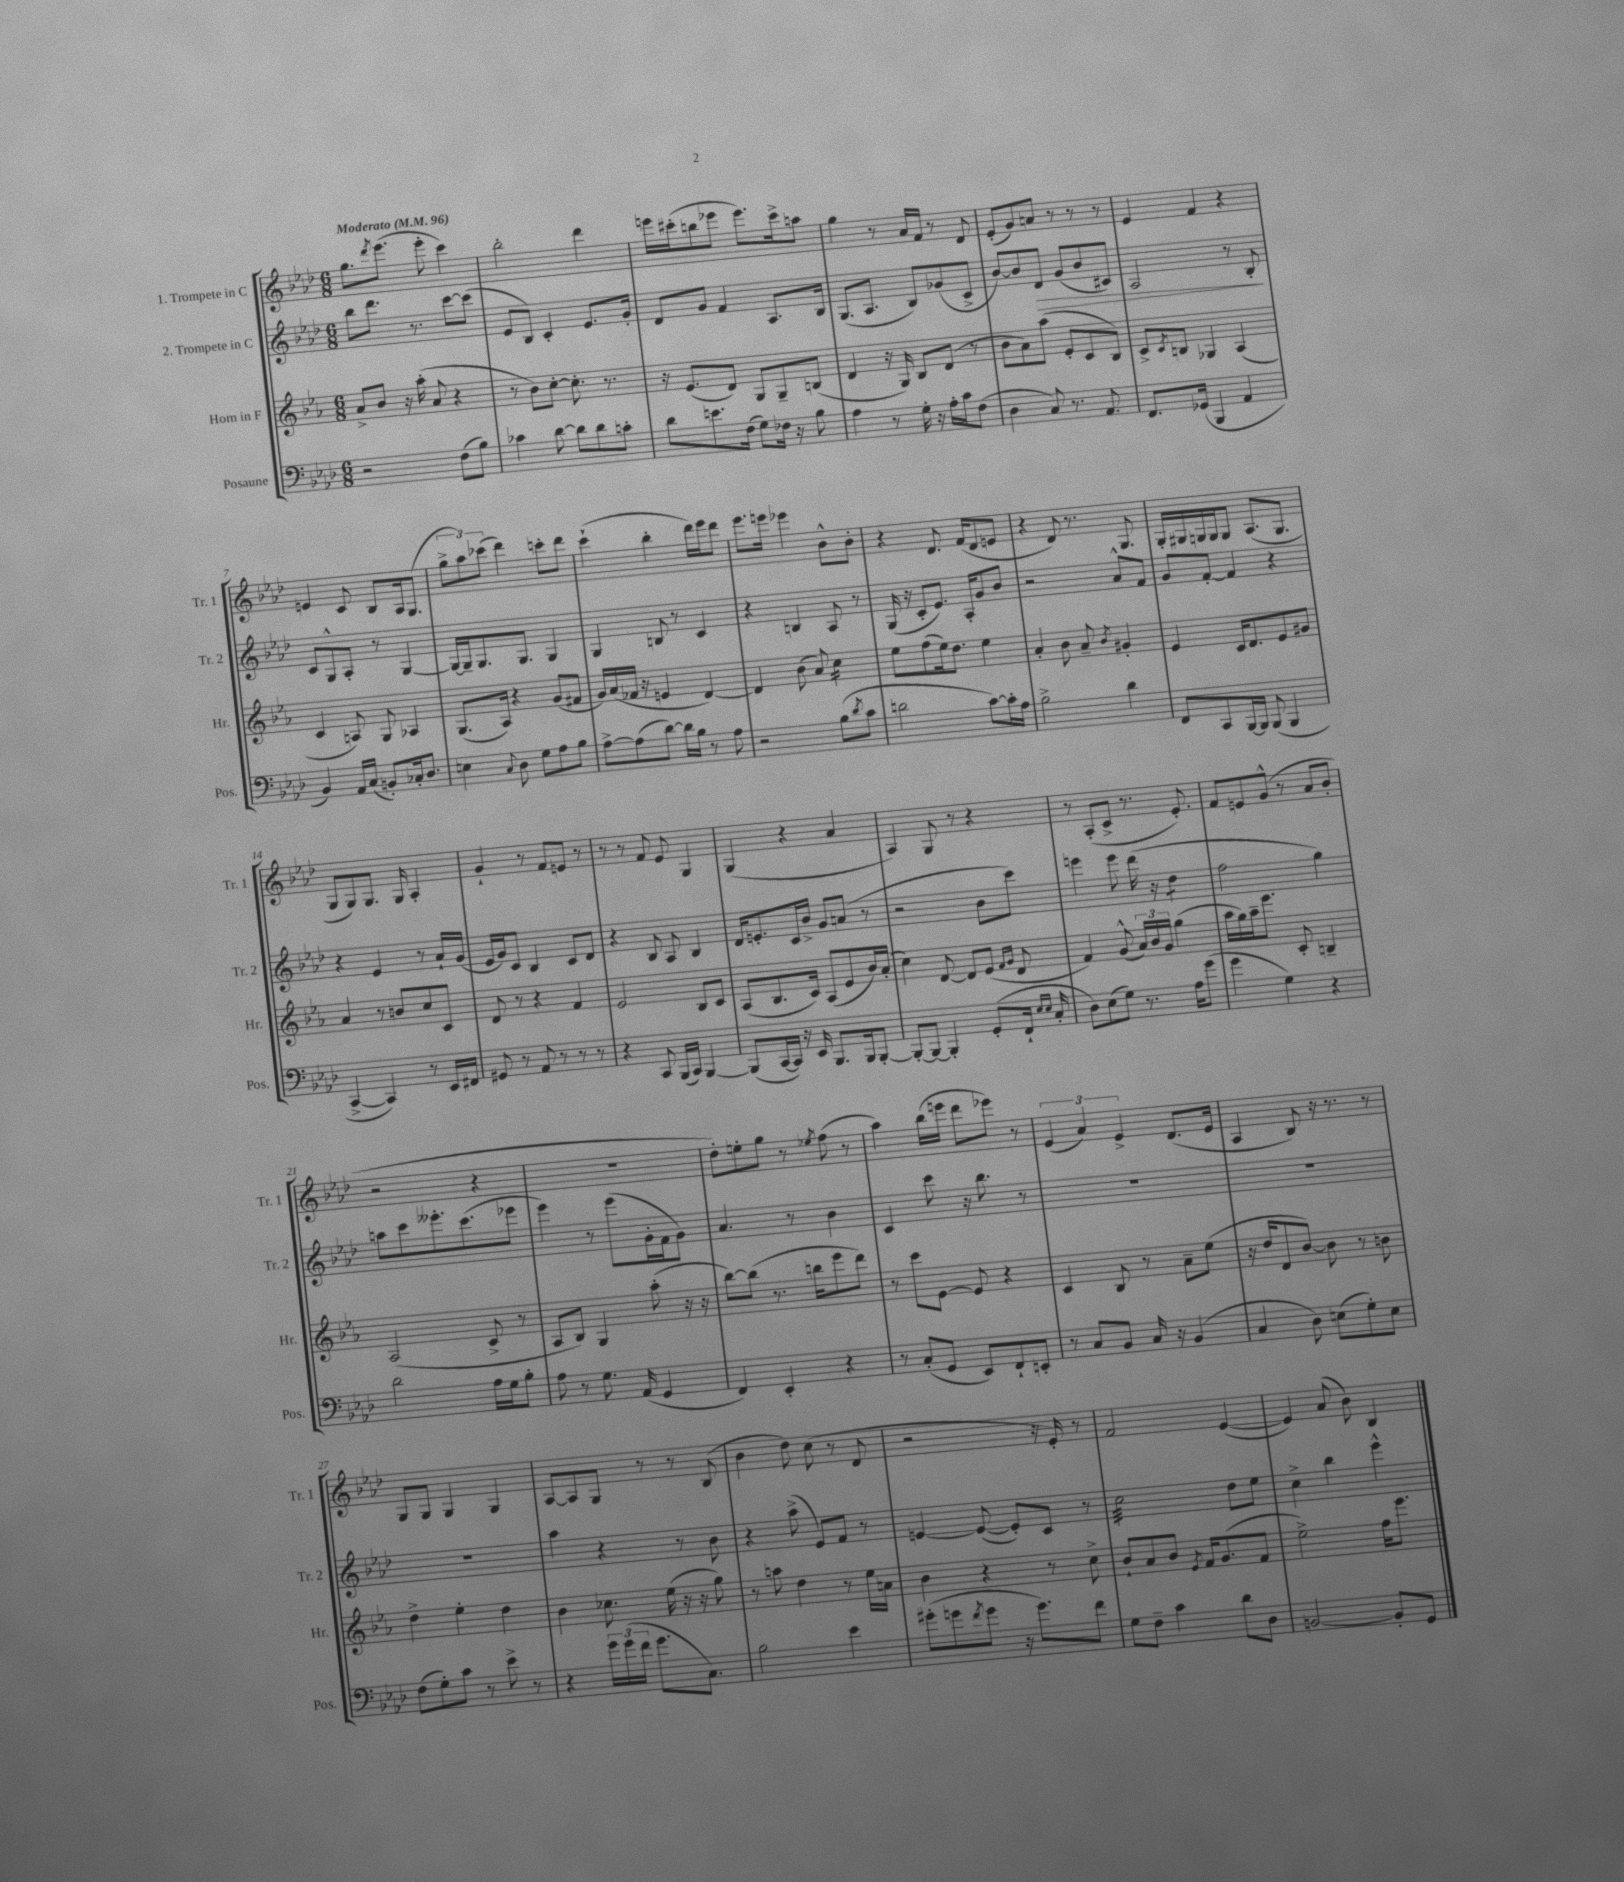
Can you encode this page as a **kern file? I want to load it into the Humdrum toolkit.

**kern	**kern	**kern	**dynam	**kern
*part4	*part3	*part2	*part2	*part1
*staff4	*staff3	*staff2	*staff2	*staff1
*I"Posaune	*I"Horn in F	*I"2. Trompete in C	*	*I"1. Trompete in C
*I'Pos.	*I'Hr.	*I'Tr. 2	*	*I'Tr. 1
*clefF4	*clefG2	*clefG2	*	*clefG2
*k[b-e-a-d-]	*k[b-e-a-]	*k[b-e-a-d-]	*	*k[b-e-a-d-]
*M6/8	*M6/8	*M6/8	*	*M6/8
*MM96	*MM96	*MM96	*	*MM96
=1	=1	=1	=1	=1
!	!	!	!	!LO:TX:a:B:t=Moderato
2r	8a-^/L	8bb-\L	.	8.gg\L
.	8b-/J	8.ddd-\J	.	.
.	.	.	.	8qddd-/
.	.	.	.	(8.eee-\J
.	16r	.	.	.
.	(16aa-'\	8.r	.	.
.	8a-/	.	.	8eee-'\
(8F\L	4r	[8ccc\L	.	4ccc\)
8B-\J)	.	(8ccc\J]	.	.
=2	=2	=2	=2	=2
4c-X\	8r	8e-/L	.	2bb-'\
.	8b-\L)	8B-/J)	.	.
[8d-\	[8cc'\J	4c'/	.	.
8d-\L]	8.cc'\]	.	.	.
8d-\	.	8.e-/L	.	4ddd-\
.	8.r	.	.	.
8cn'\J	.	.	.	.
.	.	16g'/Jk	.	.
=3	=3	=3	=3	=3
8d-\L	16r	8d-/L	.	16eeen\LL
.	(8.e-/L	.	.	(16ccc#X'\J
8.en\	.	8g/J	.	8bbn\
.	8d/J)	4f/	.	8eee-X\J
(16F\Jk	.	.	.	.
8G\L)	8G/L	.	.	8.eee-\L)
16F-X\Jk	8G~/	8.A-/L	.	.
16r	.	.	.	16ccc#^\k
8B-\	(8Bn/J	.	.	8aan\J
.	.	16B-/Jk	.	.
=4	=4	=4	=4	=4
4A-\	4d/	(8.G/L	.	4gg\
.	.	8.A-/J	.	.
8r	16r	.	.	8r
.	16G/)	.	.	.
16G'\	8B-/L	8B-/L)	.	16a-/LL
16r	.	.	.	16f/JJ
16A-'\LL	(8d/J	(8g-X/	.	8r
16c\J	.	.	.	.
(8F\J	8r	8c^/J	.	8d-/
=5	=5	=5	=5	=5
4D-\	8b-\L	[8b-/L)	.	(8e-'/L
.	8a-\)	8b-/]	.	8g/)
!	!	!	!LO:HP:b	!
8C/)	(8aa-\J	8d-/J	>	8an/J
8.r	8e-'/L	(8g/L	.	8r
.	8c/	8b-/	.	8r
8.AA-/	.	.	.	.
.	8B-/J)	8c#X/J)	.	8r
=6	=6	=6	=6	=6
8.FF/L	8c^/L	2A-/	.	4e-/
.	8qc/	.	.	.
.	8Bn/J	.	.	.
(16GG-X/Jk	.	.	.	.
4BBB-/	4G-X/	.	.	4f/
4AA-/	(4A-/	8r	.	4r
.	.	8B-'/	.	.
.	.	.	]	.
!!LO:LB:g=z
=7	=7	=7	=7	=7
4BB-/)	4c/	8c/L	.	4en/
.	.	8G^^/	.	.
16AA-/LL	8An/)	8A-'/J	.	8c/
(16C/JJ	.	.	.	.
8BBn'/L)	8G/	8r	.	8B-/L
16C-X'/k	4A-X/	[4G/	.	16A-/k
8.D-/J	.	.	.	(8.G/J
=8	=8	=8	=8	=8
4En\	(8.G/L	16G/LL_	.	12gg^\L
.	.	16G~/J]	.	.
.	.	.	.	12aa-\)
.	.	8.G/	.	.
.	.	.	.	(12ccc-X\J
.	16A-/Jk)	.	.	.
8qqC/	.	.	.	.
8D-\	4r	.	.	4ddd-\)
.	.	8.G/J	.	.
8G\L	.	.	.	.
8A-\	(8g/L	4G/	.	8cccn'\L
8B-\J	8f#X/J	.	.	8ddd-\J
=9	=9	=9	=9	=9
[8A-^\L	16g/LL)	4G/	.	(4ccc`\
.	(16a-/	.	.	.
(8A-\]	16f-X/JJ	.	.	.
.	16r	.	.	.
[8d-\J)	4en/	8Bn/	.	4bb-'\
16d-\LL]	.	8r	.	.
16B-\JJ	.	.	.	.
8r	[4d/)	4c/	.	16ddd-\LL)
.	.	.	.	16eee-\J
8A-\	.	.	.	8ddd-\J
=10	=10	=10	=10	=10
2r	4d/]	4r	.	8.eee-\L
.	.	.	.	16eeen\Jk
.	(8b-\	4Bn/	.	4eee-X\
.	8a-/)	.	.	.
*	*tremolo	*	*	*
(8B-\L	16cc\LL	8A-/	.	8b-^^\L
.	16cc\	.	.	.
8qd-/	.	.	.	.
8c\J	16cc\	8r	.	8b-'\J
.	16cc\JJ	.	.	.
*	*Xtremolo	*	*	*
=11	=11	=11	=11	=11
2dn\	8ee-\L	(16G/	.	4r
.	.	16r	.	.
.	(8ff\	8c'/L	.	.
.	16ee-\k)	8.e-/J)	.	8.d-/
.	8.dd\J	.	.	.
.	.	16A-'/KL	.	(16f/KL
[8c\L)	4ee-\	8g/	.	8d-/
16c'\L]	.	8b-/J	.	8en/J
16A-\JJ	.	.	.	.
=12	=12	=12	=12	=12
2B-^\	4a-'/	2r	.	4r
.	8b-\	.	.	8d-/)
.	8a-~/	.	.	8.r
.	8qb-/	.	.	.
4d-\	4g#X'/	8a-^^/L	.	.
.	.	.	.	8.G/
.	.	8f/J	.	.
=13	=13	=13	=13	=13
8FF/L	4e-/	8g/L	.	16G'/LL
.	.	.	.	16G#X/
8CC/	.	[8f'/J	.	16Gn/
.	.	.	.	16G/J
[16BBB-/L	16c/KL	4f/]	.	8G/J
16BBB-/JJ]	8.d/	.	.	.
(8BBB-/	.	.	.	(8.A-/L
4BBB-/	8e-/	4r	.	.
.	.	.	.	8.G/J
.	8g#X/J	.	.	.
!!LO:LB:g=z
=14	=14	=14	=14	=14
[4CC^/	4a-/	4r	.	8G/L
.	.	.	.	8G/)
4CC/])	8r	4e-/	.	8.G/J
.	8bn/L	.	.	.
.	.	.	.	16G/
8r	8cc/	8r	.	4A-'/
16EE-/LL	8c/J	16a-`/LL	.	.
16FF#X/JJ	.	(16g/JJ	.	.
=15	=15	=15	=15	=15
8GG#X/	8d/	16e-/LL	.	4g`/
.	.	16g/J)	.	.
8r	8r	8c/J	.	.
8AA-/	4r	4B-/	.	8r
8r	.	.	.	8f/L
8r	4f/	8c/L	.	8en/J
8r	.	8d-/J	.	8r
=16	=16	=16	=16	=16
4r	2e-/	4r	.	8r
.	.	.	.	8r
8CC/	.	8B-/	.	8f/
(16BBB-/LL	.	8A-/	.	8e-/
16CC/JJ)	.	.	.	.
[4BBB-/	8B-/L	4B-/	.	4G/
.	8c/J	.	.	.
=17	=17	=17	=17	=17
(8BBB-/L]	(8A-/L	16d-/KL	.	(4G/
.	.	8.en'/	.	.
[16CC/L	8.B-/	.	.	.
16CC/JJ])	.	.	.	.
16r	.	16c/L	.	4r
16EE-/	16c/Jk)	16b-^/JJ	.	.
8.BBB-/L	(8A-/L	8g/L	.	.
.	8e-/	(8an/J	.	4a-/
16BBB-/k	.	.	.	.
[8BBB-'/J	16b-/L)	8r	.	.
.	(16a-'/JJ	.	.	.
=18	=18	=18	=18	=18
8BBB-'/L_	4cc\)	2r	.	4A-/)
8BBB-/J_	.	.	.	.
4BBB-'/]	[8d/	.	.	8G/
.	8d/L]	.	.	8r
(8GG'/L	(8e-/J	8b-\L	.	4r
.	16qqf/LL	.	.	.
.	16qqg/JJ	.	.	.
16FF`/Jk	8d/	8ccc\J)	.	.
16qqE-/LL	.	.	.	.
16qqE-/JJ	.	.	.	.
16C'/	.	.	.	.
=19	=19	=19	=19	=19
8D-\L)	4f/)	4eeen\	.	8r
(8E-\	.	.	.	(8A-'/L
8G\J)	(8g^^/	8eee\	.	8c^/J
8.r	24a-/LL)	(16ddd-\	.	8.r
.	24b-/	.	.	.
.	.	16r	.	.
.	24g/JJ	.	.	.
*	*	*tremolo	*	*
.	(4gg\	8dd-\L	.	.
16A-\KL	.	.	.	8.e-'/)
(8g\J	.	8dd-\J	.	.
*	*	*Xtremolo	*	*
=20	=20	=20	=20	=20
4g\	16aa-\LL	2ff\	.	8f/L
.	16gg\)	.	.	.
.	16aa-~\J	.	.	8en/
.	8.eee-\J	.	.	.
4G\)	.	.	.	(8g^^/J
.	8c'/	.	.	8r
4r	4Bn~/	4gg\)	.	8a-/L
.	.	.	.	8b-'/J
!!LO:LB:g=z
=21	=21	=21	=21	=21
2d-\	(2A-/	8aan\L	.	2r
.	.	8ccc\	.	.
.	.	8.eee--X'\	.	.
.	.	(8.ccc\	.	.
16A-\LL	8c^/	.	.	4r
16G\J	.	.	.	.
8B-'\J	8r	8eee-X\J	.	.
=22	=22	=22	=22	=22
8A-\	8A-/L	4eee-\)	.	2.r
8r	8B-/J)	.	.	.
8.G\	4G/	8r	.	.
.	.	(8eee-\L	.	.
(16AA-/	.	.	.	.
4GG/	(8aa-'\	16g'\L	.	.
.	.	16f\J	.	.
.	16r	8g\J)	.	.
.	16r	.	.	.
=23	=23	=23	=23	=23
4FF/)	[8bb-\L)	4.a-/	.	8dd-'\L)
.	(8bb-\J]	.	.	8een'\
4EE-'/	8.r	.	.	8gg\J
.	.	8r	.	8r
.	16bbn\KL	.	.	.
.	.	.	.	8qee-X/
4r	8eee-\	4b-\	.	(8ff\
.	8ddd\J)	.	.	8r
=24	=24	=24	=24	=24
8r	8r	4c/	.	4aa-\)
(8C'/L	8ccc\L	.	.	.
8GG/J	[8e-\J	8ccc\	.	(16bb-\LL
.	.	.	.	16eeen\JJ
8EE-/L)	8e-/]	16r	.	8ddd-\L
.	.	8.bb-\	.	.
8FF`/	4r	.	.	8eee-X\J)
8EEn'/J	.	8r	.	8r
=25	=25	=25	=25	=25
8r	4c/	2.r	.	(6e-/
8C/L	.	.	.	.
.	.	.	.	6a-/)
8BB-/J	8B-/	.	.	.
.	.	.	.	6e-^/
16C/	8r	.	.	.
16r	.	.	.	.
(4BB-/	8a-~\L	.	.	(8.d-/L
.	(8ee-\J	.	.	.
.	.	.	.	16e-/Jk
=26	=26	=26	=26	=26
4C/	16r	2.r	.	4A-/
.	16dd/KL	.	.	.
.	8d/	.	.	.
8D-\)	[8b-/J)	.	.	8B-/)
(8En\L	8b-\]	.	.	16r
.	.	.	.	8.r
8G'\)	8r	.	.	.
8E\J	8bn\	.	.	8r
!!LO:LB:g=z
=27	=27	=27	=27	=27
(8F\L	4dd^\	2.r	.	8G/L
8G'\)	.	.	.	8G/J
8c\J	4ee-'\	.	.	4G/
8r	.	.	.	.
8e-^\	4dd\	.	.	4G/
8r	.	.	.	.
=28	=28	=28	=28	=28
4r	4b-\	4aa-\	.	[8A-/L
.	.	.	.	8A-/]
24g\LL	8.cc-X\	4r	.	8G/J
(24g\	.	.	.	.
24f\JJ	.	.	.	.
8.g\L	.	.	.	8r
.	(16ee-\	.	.	.
.	16r	8r	.	8r
8.C\J)	16r	.	.	.
.	8gg\)	8b-\	.	(8B-/
=29	=29	=29	=29	=29
2B-\	8r	4r	.	4b-\
.	8aan\	.	.	.
.	4dd\	(8aa-^\	.	8dd-\)
.	.	8e-/L)	.	(8cc\
4e-\	8r	8f/J	.	8r
.	16ee-\LL	8r	.	8d-/
.	16an\JJ	.	.	.
=30	=30	=30	=30	=30
(8g#X'\L	4b-\	[4en/	.	2r
8gn\	.	.	.	.
8qf/	.	.	.	.
8g\J	4r	(8e/_	.	.
16r	.	8e'/L])	.	.
8.g\L)	.	.	.	.
.	8r	8c/J	.	16r
.	.	.	.	16e-'/)
8f\J	8cc^\	8r	.	8r
=31	=31	=31	=31	=31
*	*	*tremolo	*	*
8G\L	8b-`/L	32cc\LLL	.	2f/
.	.	32cc\	.	.
.	.	32cc\	.	.
.	.	32cc\	.	.
8F~\J	8a-/	32cc\	.	.
.	.	32cc\	.	.
.	.	32cc\	.	.
.	.	32cc\	.	.
4c\	8b-/J	32cc\	.	.
.	.	32cc\	.	.
.	.	32cc\	.	.
.	.	32cc\	.	.
.	8qe-/	.	.	.
.	16f/KL	32cc\	.	.
.	.	32cc\	.	.
.	(8.g/	32cc\	.	.
.	.	32cc\JJJ	.	.
*	*	*Xtremolo	*	*
8d-\L	.	8dd-\L	.	([4e-/
8D-\J	8f/J	8ee-\J	.	.
=32	=32	=32	=32	=32
[2BBn/	2ee-^\)	4cc^\	.	4e-/])
.	.	4bb-\	.	(8a-/
.	.	.	.	8b-\)
8BB'/L]	16ff\KL	4eee-^^\	.	4B-/
.	8.eee-\J	.	.	.
8GG/J	.	.	.	.
==	==	==	==	==
*-	*-	*-	*-	*-
